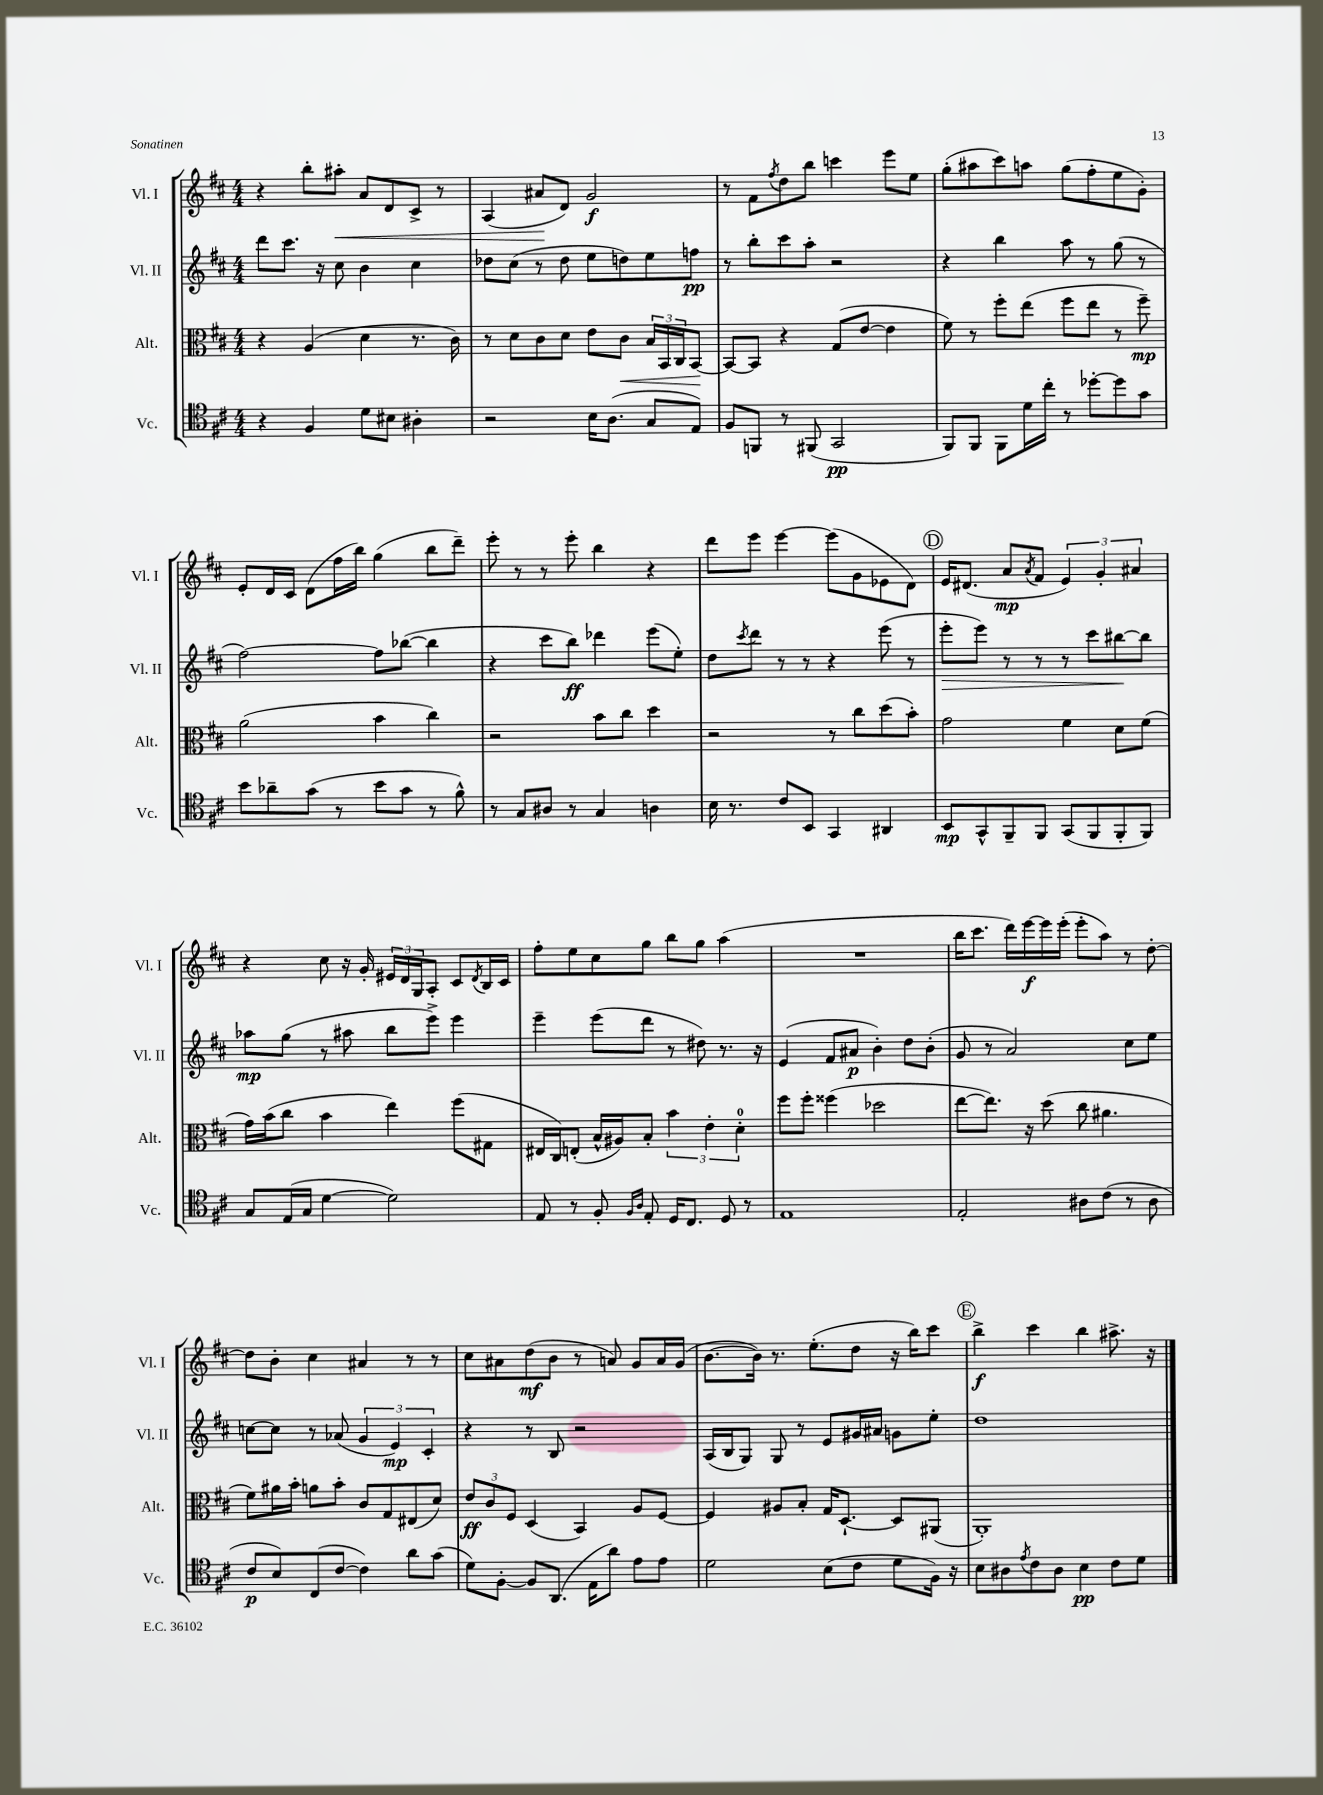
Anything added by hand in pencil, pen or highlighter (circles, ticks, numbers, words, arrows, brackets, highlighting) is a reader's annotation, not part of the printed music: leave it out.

**kern	**kern	**kern	**kern
*staff4	*staff3	*staff2	*staff1
*clefC4	*clefC3	*clefG2	*clefG2
*k[f#c#]	*k[f#c#]	*k[f#c#]	*k[f#c#]
*M4/4	*M4/4	*M4/4	*M4/4
4r	4r	8ddd	4r
.	.	8.ccc#	.
4F#	(4A	.	8bb'
.	.	16r	.
.	.	8cc#	8aa#'
8d	4d	4b	8a
8B#	.	.	8d
4A#'	8.r	4cc#	8c#^
.	.	.	8r
.	16c#)	.	.
=	=	=	=
2r	8r	8dd-	(4A
.	8d	(8cc#	.
.	8c#	8r	8a#
.	8d	8dd-	8d)
16B	8e	8ee	2g
(8.A	.	.	.
.	8c#	8dd)	.
8G	24B	8ee	.
.	24BB	.	.
.	24C#	.	.
8E)	[8BB	8ff	.
=	=	=	=
8F#	8BB_	8r	8r
8FF	8BB]	8bb'	8f#
.	.	.	8qff#
8r	4r	8ccc#	8dd
(8FF#	.	8aa'	8bb
2GG	(8G	2r	4ccc
.	[8e	.	.
.	4e]	.	8eee
.	.	.	8ee
=	=	=	=
8FF#)	8f#)	4r	(8gg'
8FF#	8r	.	8aa#
8FF#	8ff#'	4bb	8ccc#)
16d	(8ee	.	8aa
16cc#'	.	.	.
8r	8ff#	8aa	(8gg
[8dd-'	8ee	8r	8ff#'
8dd-]	8r	(8gg	8ee
8g	8ff#~)	8r	8g')
=	=	=	=
8b	(2a	[2ff#)	8e'
8a-~	.	.	16d
.	.	.	16c#
(8g	.	.	(8d
8r	.	.	16ff#
.	.	.	16bb)
8b	4b	8ff#]	(4gg
8g	.	([8bb-	.
8r	4cc#)	4bb-]	8bb
8f#^^)	.	.	8ddd~)
=	=	=	=
8r	2r	4r	8eee'
8G	.	.	8r
8A#	.	8ccc#	8r
8r	.	8bb)	8eee'
4G	8b	4ddd-	4bb
.	8cc#	.	.
4A	4dd	(8eee	4r
.	.	8ee')	.
=	=	=	=
16B	2r	8dd	8ddd
8.r	.	.	.
.	.	8qccc#	.
.	.	8ddd	8eee
8c#	.	8r	[4eee
8BB	.	8r	.
4GG	8r	4r	(8eee]
.	8cc#	.	8g
4AA#	(8dd	(8eee	8e-
.	8b')	8r	8d)
=	=	=	=
8BB	2g	8eee'	16e
.	.	.	(8.d#
8GG^^	.	8eee)	.
8FF#~	.	8r	8a
.	.	.	8qa
8FF#	.	8r	8f#
(8GG	4f#	8r	6e)
8FF#	.	8ccc#	.
.	.	.	6g'
8FF#'	8d	[8bb#	.
.	.	.	6a#
8FF#)	(8f#	8bb#]	.
=	=	=	=
8G	16g)	8aa-	4r
.	(16b	.	.
(16E	8cc#	(8gg	.
16G	.	.	.
[4d	4b	8r	8cc#
.	.	8aa#	16r
.	.	.	16g'
2d])	4ee)	8bb	24e#
.	.	.	24d
.	.	.	24G
.	.	8eee^)	8A'
.	(8ff#	4eee	8c#
.	.	.	8qd
.	8G#	.	16B
.	.	.	16c#
=	=	=	=
8E	16E#	4eee~	8ff#'
.	16C#)	.	.
8r	(8E'	.	8ee
8F#'	16B^^	(8eee	8cc#
.	16A#)	.	.
16qqF#	.	.	.
16qqA	.	.	.
8E'	8B'	8ddd	8gg
16D	6b	8r	8bb
8.C#	.	.	.
.	.	8dd#)	8gg
.	6e'	.	.
8D	.	8.r	(4aa
.	6d'	.	.
8r	.	.	.
.	.	16r	.
=	=	=	=
1E	8ff#	(4e	1r
.	8ff#'	.	.
.	(4ff##	8f#	.
.	.	8a#	.
.	2dd-	4b')	.
.	.	8dd	.
.	.	(8b'	.
=	=	=	=
2E'	[8ee	8g	16bb
.	.	.	8.ccc#
.	8.ee])	8r	.
.	.	2a)	16ddd)
.	16r	.	[16eee
.	(8dd	.	16eee]
.	.	.	(16eee'
8A#	8cc#	.	8eee'
(8c#	4.a#	.	8aa)
8r	.	8cc#	8r
8A#	.	8ee	[8dd'
=	=	=	=
8c#	8f#)	[8cc	8dd]
8B)	16a#	8cc]	8b'
.	16b'	.	.
(8C#	8a	8r	4cc#
[8c#	8b'	(8a-	.
4c#])	8c#	6g	4a#
.	8G	.	.
.	.	6e)	.
8a	(8E#	.	8r
.	.	6c#'	.
(8g	8d)	.	8r
=	=	=	=
8d)	12e	4r	8cc#
.	12c#	.	.
[8F#'	.	.	8a#
.	12F#	.	.
8F#]	(4D	8r	(8dd
(8.AA	.	8B	8b
.	4BB)	2r	8r
16E	.	.	.
8a)	.	.	8a)
8e	8A	.	8g
8e	[8F#	.	16a
.	.	.	(16g
=	=	=	=
2d	4F#]	(16A	[8.b
.	.	16B	.
.	.	8G)	.
.	.	.	16b])
.	8A#	8G	8.r
.	8B'	8r	.
.	.	.	(8.ee'
(8B	16G	8e	.
.	[8.D`	.	.
8c#	.	16g#	8dd
.	.	16a#	.
8d	8D]	8g	16r
.	.	.	16bb)
16F#)	(8AA#	8ee'	8ccc#
16r	.	.	.
=	=	=	=
8B	1AA')	1dd	4bb^
8A#	.	.	.
8qe	.	.	.
8c#	.	.	4ccc#
8A#	.	.	.
4B	.	.	4bb
8c#	.	.	8.aa#^
8d	.	.	.
.	.	.	16r
==	==	==	==
*-	*-	*-	*-
